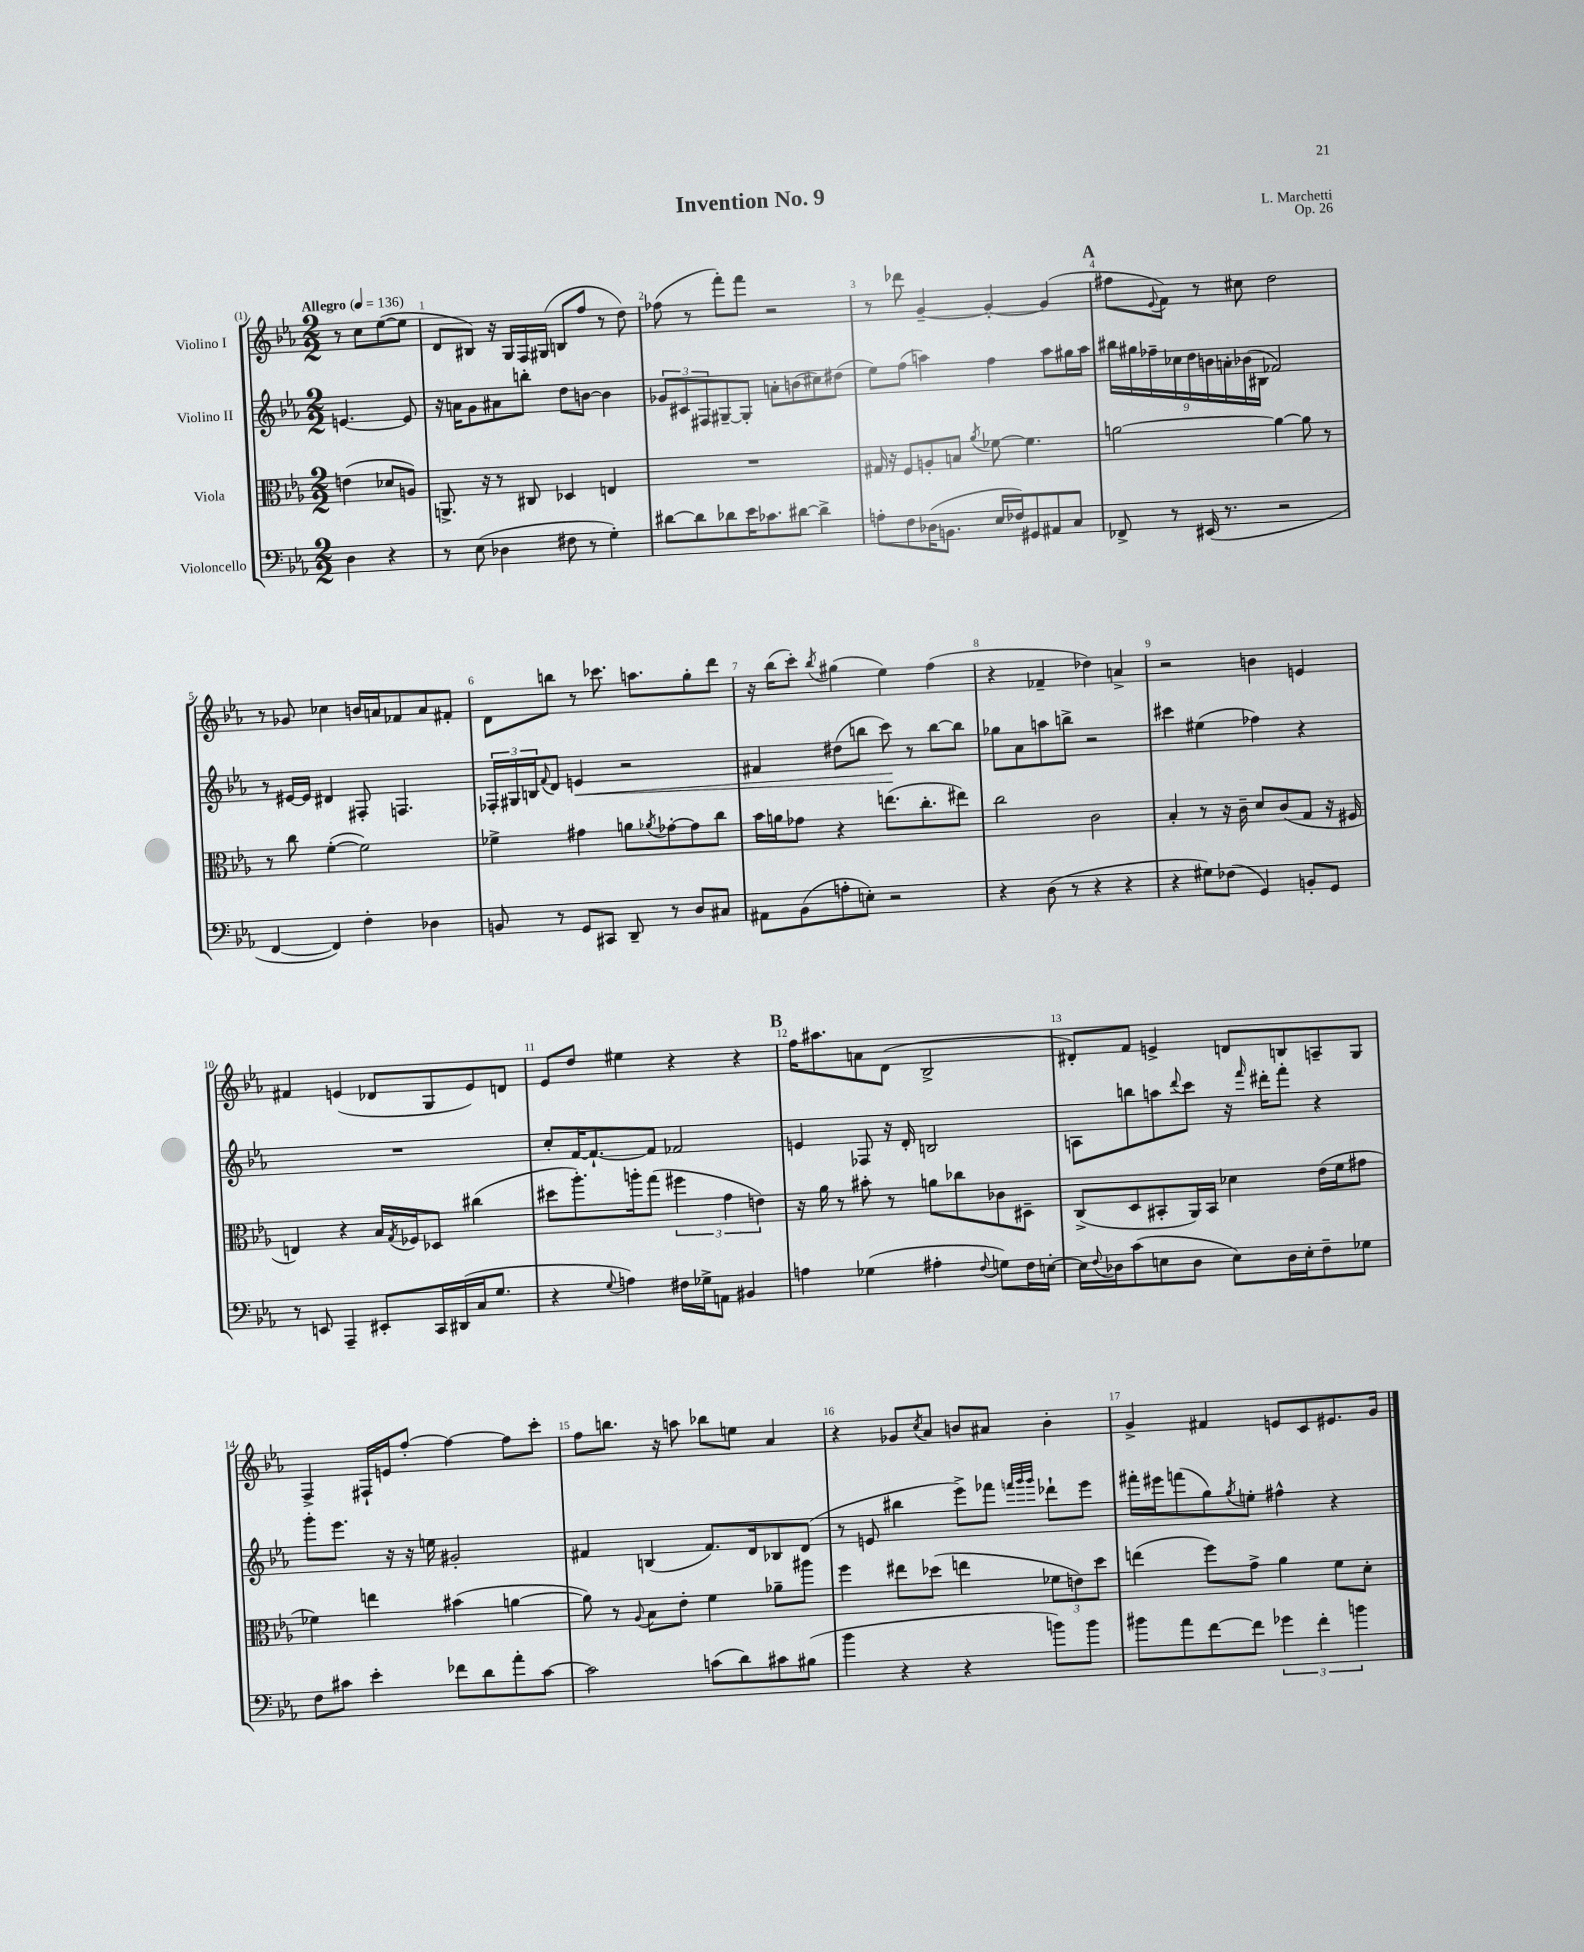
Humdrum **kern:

**kern	**kern	**kern	**dynam	**kern
*part4	*part3	*part2	*part2	*part1
*staff4	*staff3	*staff2	*staff2	*staff1
*I"Violoncello	*I"Viola	*I"Violino II	*	*I"Violino I
*clefF4	*clefC3	*clefG2	*	*clefG2
*k[b-e-a-]	*k[b-e-a-]	*k[b-e-a-]	*	*k[b-e-a-]
*M2/2	*M2/2	*M2/2	*	*M2/2
*MM136	*MM136	*MM136	*	*MM136
=	=	=	=	=
!	!	!	!	!LO:TX:a:B:t=Allegro
4D\	(4en\	[4.en/	.	8r
.	.	.	.	8cc\L
4r	8d-X/L	.	.	([8ee-\
.	8An/J)	8e/]	.	8ee-\J]
=1	=1	=1	=1	=1
8r	8.AAn^/	16r	.	8d/L
.	.	16an\KL	.	.
(8E-\	.	8g\	.	8B#X/J)
.	16r	.	.	.
4D-X\	8r	8a#X\	.	16r
.	.	.	.	16G/LL
.	8C#X/	8bbn'\J	.	16F/
.	.	.	.	(16G#X/JJ
8F#X\	4D-X/	8dd\L	.	8Bn/L
8r	.	[8bn\J	.	8ff/J
4G'\)	4En/	4b\]	.	8r
.	.	.	.	8dd\)
=2	=2	=2	=2	=2
[8d#X\L	1r	12g-X/L	.	(8ff-X\
.	.	12c#X/	.	.
8d#\]	.	.	.	8r
.	.	12F#X/	.	.
8d-X\	.	[8G#X~/	.	8fff'\L)
16e-\K	.	8G#'/J]	.	8fff\J
8.c-X\	.	.	.	.
.	.	8an'\L	.	2r
[8d#X\J	.	(8bn\	.	.
4d#^\]	.	8cc#X\)	.	.
.	.	(8dd#X\J	.	.
=3	=3	=3	=3	=3
8An'\L	16G#X/	8ee-\L)	.	8r
.	16r	.	.	.
8F\	8F/L	(8ff\J	.	8ddd-X\
(16D-X\K	8An'/	4aan\)	.	[4g~/
8.BBn\J	.	.	.	.
.	8Bn/J	.	.	.
.	8qa-/	.	.	.
16E-/LL	[8f-X\	4ff\	.	4g'/_
16F-X/J)	.	.	.	.
8GG#X/	4.f-\]	.	.	.
8AA#X/	.	8aa\L	.	(4g/]
8C/J	.	16gg#X\L	.	.
.	.	16aa\JJ	.	.
!!LO:REH:place=s1:t=A
=4	=4	=4	=4	=4
8FF-X^/	[2an\	18bb#X\LL	.	8ff#X\L
.	.	18gg#X\	.	.
.	.	18ff-X~\	.	.
.	.	.	.	8qqe-/
8r	.	.	.	8f\J)
.	.	18cc-X\	.	.
.	.	18dd\	.	.
(16EE#X/	.	.	.	8r
.	.	18bn\	.	.
8.r	.	.	.	.
.	.	18an'\	.	.
.	.	.	.	8cc#X\
.	.	(18b-X\	.	.
.	.	18B#X\JJ	.	.
2r	4a\_	2f-X/)	.	2dd\
.	8a\]	.	.	.
.	8r	.	.	.
!!LO:LB:g=z
=5	=5	=5	=5	=5
[4FF/	8r	8r	.	8r
.	8cc\	[16e#X/LL	.	8g-X/
.	.	16e#/JJ]	.	.
4FF/])	([4f'\	4d#X/	.	4cc-X\
4F'\	2f\])	8F#X'/	.	16bn/LL
.	.	.	.	16an/J
.	.	4.Fn/	.	8f-X/
4D-X\	.	.	.	8a/
.	.	.	.	8f#X'/J
=6	=6	=6	=6	=6
8BBn/	4f-X^\	24F-X'/LL	.	8d\L
.	.	24G#X/	.	.
.	.	24Bn/J	.	.
.	.	8qqf/	.	.
8r	.	8d/J	.	8bbn\J
!	!	!	!LO:HP:b	!
8GG/L	4g#X\	4en/	<	8r
8CC#X/J	.	.	.	8.ccc-X\
8DD~/	8an\L	2r	.	.
.	.	.	.	8.aan\L
.	8qa-X/	.	.	.
8r	[8g-X'\	.	.	.
8D/L	8g-\]	.	.	8gg'\
8C#X/J	8cc\J	.	.	8ddd\J
=7	=7	=7	=7	=7
8AA#X\L	16b-\LL	4f#X/	.	16r
.	16an\J	.	.	(16bb-\KL
(8BB-\	8g-X\J	.	.	8ccc'\J)
.	.	.	.	8qbb-/
8An'\	4r	(8dd#X\L	.	(4gg#X\
8En'\J)	.	8bbn\J	.	.
2r	(8.een\L	8ccc\)	.	4ee-\)
.	.	8r	[	.
.	8.cc'\	.	.	.
.	.	[8bb\L	.	(4ff\
.	8ee#X\J)	8bb\J]	.	.
=8	=8	=8	=8	=8
4r	2cc\	8gg-X\L	.	4r
.	.	8a-\	.	.
(8D\	.	8aan\	.	4f-X~/
8r	.	8bbn^\J	.	.
4r	2c\	2r	.	4dd-X\)
4r	.	.	.	4an^/
=9	=9	=9	=9	=9
4r	4B-'/	4ccc#X\	.	2r
8G#X\L)	8r	(4ee#X\	.	.
(8F-X\J	16r	.	.	.
.	16c~\	.	.	.
4GG/)	8d/L	4ff-X\)	.	4bn\
.	(8c/	.	.	.
8BBn'/L	8G/J	4r	.	4en/
8GG/J	16r	.	.	.
.	16F#X/	.	.	.
!!LO:LB:g=z
=10	=10	=10	=10	=10
8r	4En/)	1r	.	4f#X/
8EEn/	.	.	.	.
4AAA-~/	4r	.	.	(4en/
8EE#X'/L	16B-/LL	.	.	8d-X/L
.	8qG/	.	.	.
.	16F-X/J	.	.	.
16CC/L	8D-X/J	.	.	8G/
(16DD#X/	.	.	.	.
16C/J	(4cc#X\	.	.	8e/)
8.G/J	.	.	.	.
.	.	.	.	8dn/J
=11	=11	=11	=11	=11
4r	8dd#X\L	8cc'/L	.	8e-/L
.	8.aa-'\)	[16f/K	.	8dd/J
.	.	8.f`/_	.	.
8qqG/	.	.	.	.
4An\)	.	.	.	4ee#X\
.	16aan'\k	.	.	.
.	(8gg\J	8f/J]	.	.
16F#X\LL	6ff#X\	2f-X/	.	4r
16G-X^\J	.	.	.	.
8AAn\J	.	.	.	.
.	6g\	.	.	.
4BB#X/	.	.	.	4r
.	6en\)	.	.	.
!!LO:REH:place=s1:t=B
=12	=12	=12	=12	=12
4An\	16r	4en/	.	16ff\KL
.	16a-\	.	.	8.aa#X\
.	8r	.	.	.
(4G-X\	8b#X'\	8F-X/	.	8an\
.	8r	16r	.	(8d\J
.	.	16d'/	.	.
4A#X'\	8an\L	2Bn/	.	2B-^/
.	8cc-X\	.	.	.
8qqF/	.	.	.	.
8Gn\L)	8c-X\	.	.	.
16F\L	8D#X~\J	.	.	.
[16En'\JJ	.	.	.	.
=13	=13	=13	=13	=13
16E\LL]	(8C^/L	8An\L	.	8d#X'/L)
8qqF/	.	.	.	.
16D-X\J	.	.	.	.
(8c\	8D/	8bbn\	.	8f/J
8En\	8BB#X'/	8aan\	.	4en^/
.	.	8qqddd/	.	.
8D-\J	16AA-/L)	8ccc\J	.	.
.	16BB#/JJ	.	.	.
8E\L)	4d-X\	16r	.	8dn/L
.	.	16qqfff/	.	.
.	.	16ddd#X'\KL	.	.
16D-\L	.	8fff'\J	.	8Bn/
16E'\J	.	.	.	.
8F~\	(16e-\LL	4r	.	8An~/
.	16f\J	.	.	.
8G-X\J	8g#X\J	.	.	8G/J
!!LO:LB:g=z
=14	=14	=14	=14	=14
8F\L	4f-X\)	8ggg'\L	.	4F^/
8c#X\J	.	8.eee-\J	.	.
4e-'\	4een\	.	.	16F#X`/LL
.	.	16r	.	16en/J
.	.	16r	.	[8ff'/J
.	.	16een\	.	.
8f-X\L	(4b#X\	2g#X'/	.	4ff\_
8d\	.	.	.	.
8a-'\	[4an\	.	.	8ff\L]
[8c#\J	.	.	.	8ccc'\J
=15	=15	=15	=15	=15
2c#\]	8a\])	4f#X/	.	8ff\L
.	8r	.	.	8.bbn\J
.	8qqA-/	.	.	.
.	8B-\L	(4Bn/	.	.
.	.	.	.	16r
.	8e-'\J	.	.	8aan\
(8cn\L	4f\	8.f#/L)	.	8bb-X\L
8d\)	.	.	.	8een\J
.	.	16d/k	.	.
8c#X\	8a-X~\L	8B-X/	.	4a-/
(8B#X\J	8aa#X\J	(8d/J	.	.
=16	=16	=16	=16	=16
4b-\	4ff\	8r	.	4r
.	.	8en/	.	.
4r	8ee#X\L	4bb#X\	.	8g-X/L
.	.	.	.	8qcc/
.	(8dd-X\J	.	.	8a-/J
4r	4een\	8eee-^\L)	.	8bn/L
.	.	8fff-X\J	.	8a#X/J
.	.	32qqfffn/LLL	.	.
.	.	32qqggg/	.	.
.	.	32qqggg/JJJ	.	.
8bn\L)	12f-X\L	8ddd-X`\L	.	4b'\
.	12en\)	.	.	.
8b\J	.	8eee-\J	.	.
.	12dd-\J	.	.	.
=17	=17	=17	=17	=17
8b#X\L	(4een\	16fff#X'\LL	.	4g^/
.	.	16eee#X\J	.	.
8a-\	.	(8fffn\	.	.
[8f\	8ff\L)	8gg\)	.	4f#X/
.	.	8qgg/	.	.
8f\J]	8g^\J	8een'\J	.	.
6g-X\	4a-\	4ff#X^^\	.	8en/L
.	.	.	.	8c/
6f'\	.	.	.	.
.	8f\L	4r	.	8.e#X/
6bn\	.	.	.	.
.	8d'\J	.	.	.
.	.	.	.	16g/Jk
==	==	==	==	==
*-	*-	*-	*-	*-
